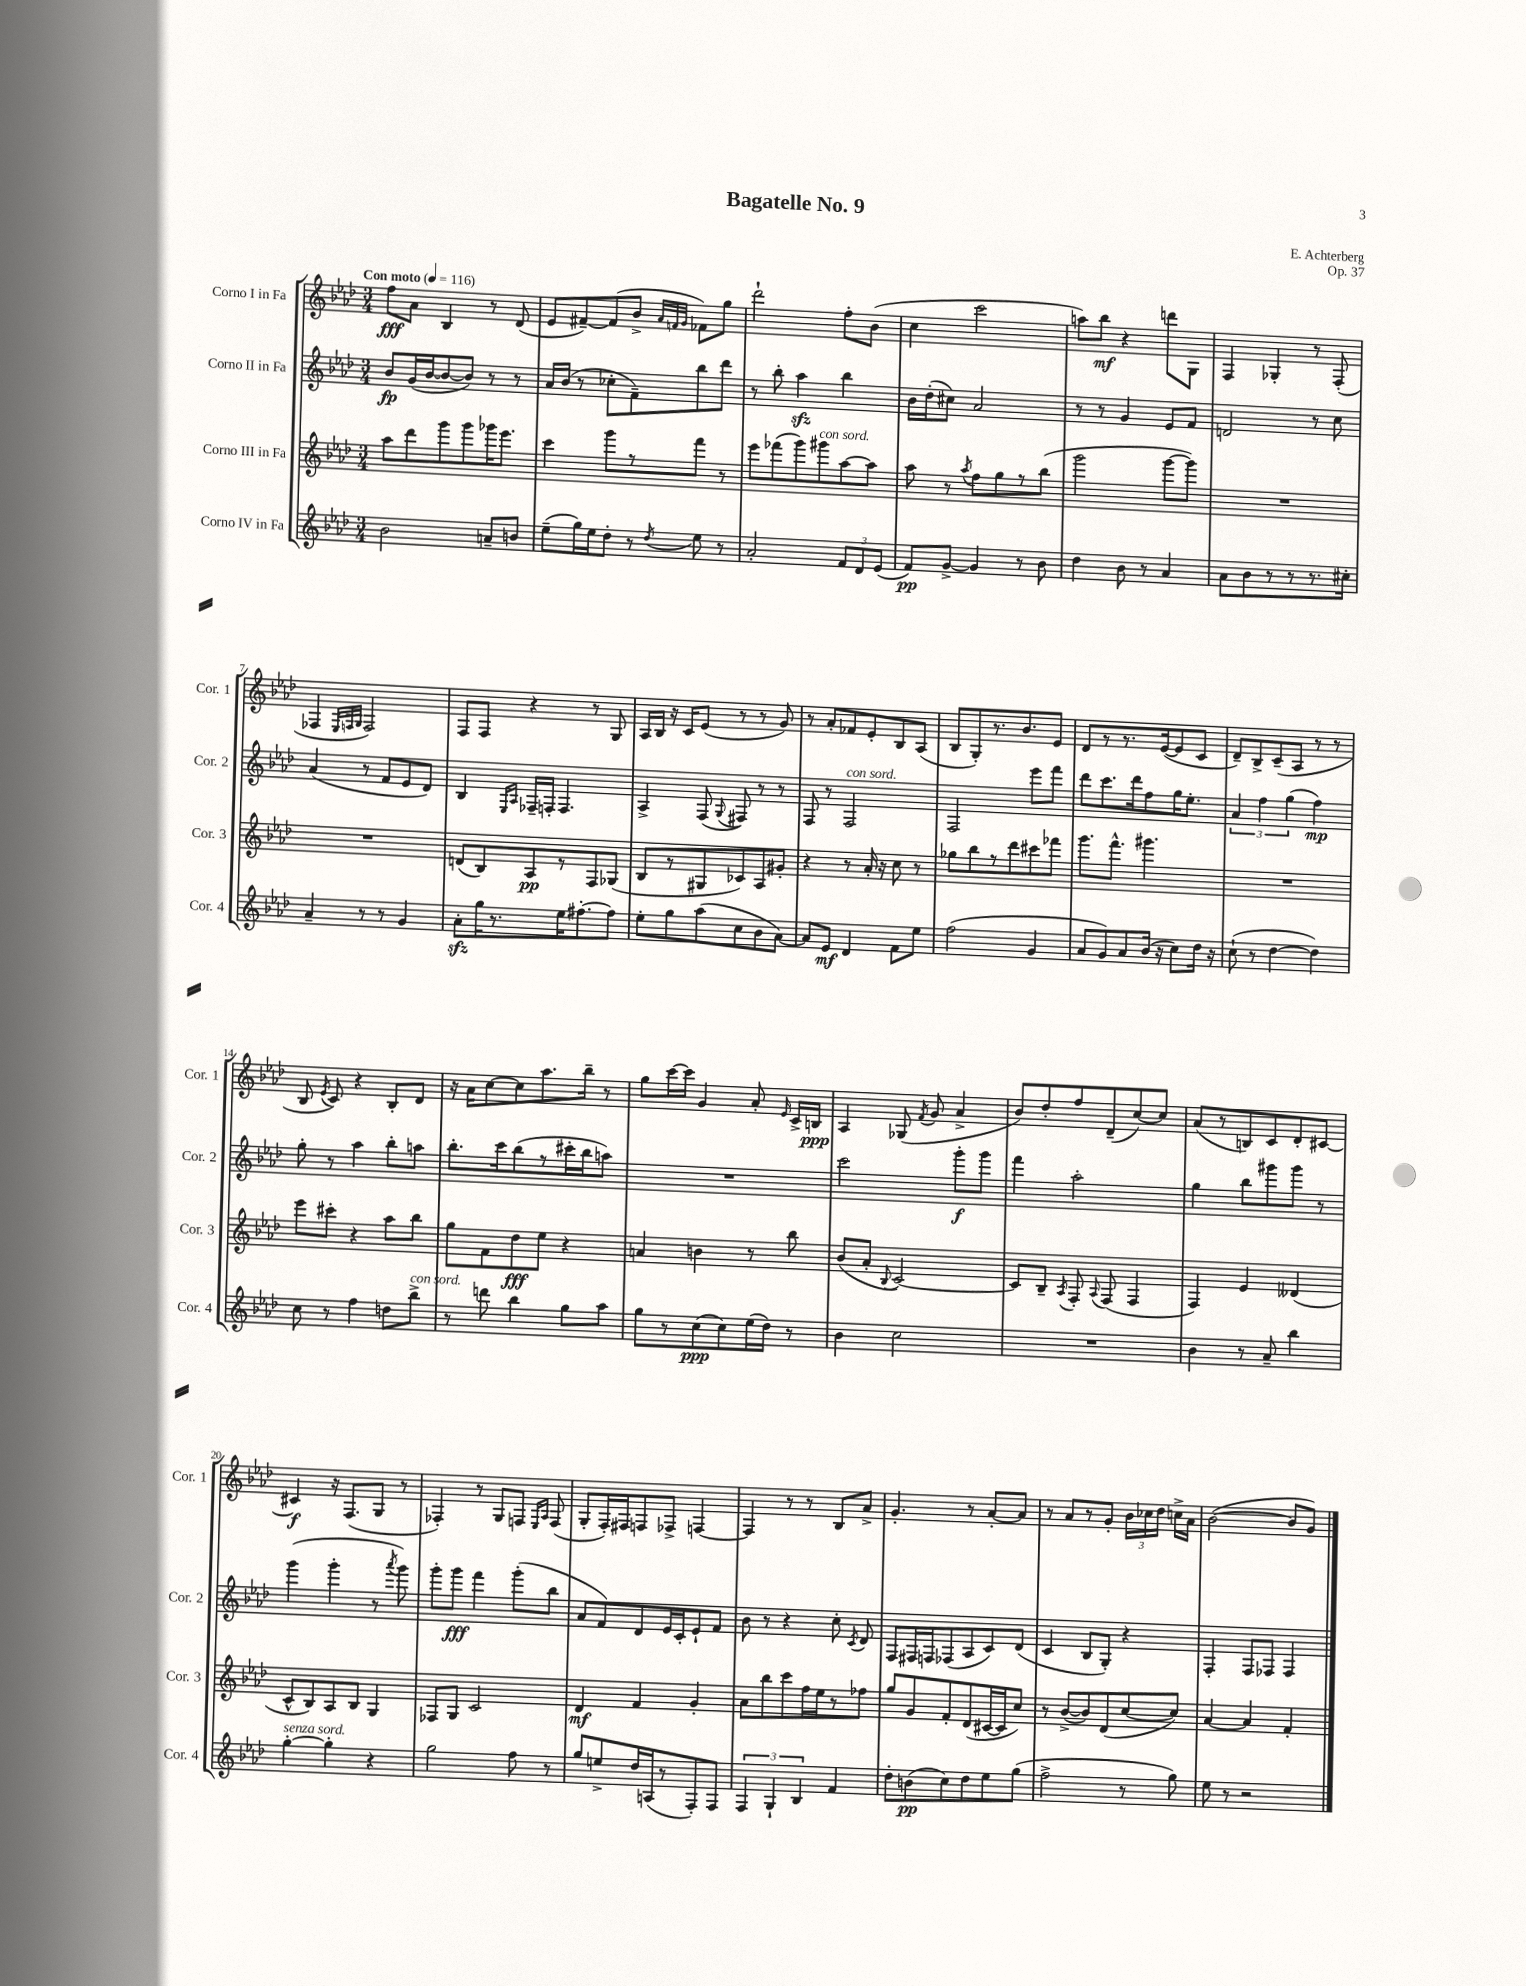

**kern	**dynam	**kern	**dynam	**kern	**dynam	**kern	**dynam
*part4	*part4	*part3	*part3	*part2	*part2	*part1	*part1
*staff4	*staff4	*staff3	*staff3	*staff2	*staff2	*staff1	*staff1
*I"Corno IV in Fa	*	*I"Corno III in Fa	*	*I"Corno II in Fa	*	*I"Corno I in Fa	*
*I'Cor. 4	*	*I'Cor. 3	*	*I'Cor. 2	*	*I'Cor. 1	*
*clefG2	*	*clefG2	*	*clefG2	*	*clefG2	*
*k[b-e-a-d-]	*	*k[b-e-a-d-]	*	*k[b-e-a-d-]	*	*k[b-e-a-d-]	*
*M3/4	*	*M3/4	*	*M3/4	*	*M3/4	*
*MM116	*	*MM116	*	*MM116	*	*MM116	*
=1	=1	=1	=1	=1	=1	=1	=1
!	!	!	!	!	!	!LO:TX:a:B:t=Con moto	!
2b-\	.	8aa-\L	.	8b-/L	fp	8ff\L	fff
.	.	8ddd-\	.	(16g/L	.	8a-\J	.
.	.	.	.	[16b-/J	.	.	.
.	.	8ggg\	.	8b-/_	.	4B-/	.
.	.	8ggg\	.	8b-/J])	.	.	.
8an~/L	.	16ggg-X\K	.	8r	.	8r	.
.	.	8.eee-\J	.	.	.	.	.
8bn/J	.	.	.	8r	.	(8d-/	.
=2	=2	=2	=2	=2	=2	=2	=2
(8ee-~\L	.	4ccc\	.	16a-/LL	.	8e-/L	.
.	.	.	.	(16b-/JJ	.	.	.
16gg\L)	.	.	.	8r	.	[8f#X~/)	.
16ee-\J	.	.	.	.	.	.	.
8dd-'\J	.	8ggg\L	.	8cc-X'\L	.	(8f#/]	.
8r	.	8r	.	8f~\)	.	8b-^/J	.
.	.	.	.	.	.	32qqa-/LLL	.
.	.	.	.	.	.	32qqfn/	.
8qdd-/	.	.	.	.	.	32qqg/JJJ	.
8ee-\	.	8fff\J	.	8bb-\	.	8f-X\L)	.
8r	.	8r	.	8ddd-\J	.	8gg\J	.
=3	=3	=3	=3	=3	=3	=3	=3
2a-'/	.	8eee-\L	.	8r	.	2ddd-`\	.
.	.	(8fff-X\	.	8bb-'\	.	.	.
.	.	8ggg\)	.	4aa-zz\	.	.	.
!	!	!LO:TX:a:i:t=con sord.	!	!	!	!	!
.	.	8ggg#X\	.	.	.	.	.
12f/L	.	[8aa-\	.	4bb-\	.	8ff'\L	.
12d-/	.	.	.	.	.	.	.
.	.	8aa-\J]	.	.	.	(8b-\J	.
(12e-/J	.	.	.	.	.	.	.
=4	=4	=4	=4	=4	=4	=4	=4
8f/L)	pp	8aa-\	.	16b-\LL	.	4cc\	.
.	.	.	.	(16dd-'\J	.	.	.
[8g^/J	.	8r	.	8cc#X\J)	.	.	.
.	.	8qaa-/	.	.	.	.	.
4g/]	.	8ff\L	.	2a-/	.	2ccc\	.
.	.	8gg\	.	.	.	.	.
8r	.	8r	.	.	.	.	.
8b-\	.	(8bb-\J	.	.	.	.	.
=5	=5	=5	=5	=5	=5	=5	=5
4dd-\	.	2ggg\	.	8r	.	8aan\L)	.
.	.	.	.	8r	.	8bb-\J	mf
8b-\	.	.	.	4g/	.	4r	.
8r	.	.	.	.	.	.	.
4a-/	.	[8ggg\L	.	8e-/L	.	8dddn\L	.
.	.	8ggg\J])	.	8f/J	.	8G\J	.
=6	=6	=6	=6	=6	=6	=6	=6
8a-\L	.	2.r	.	2dn/	.	4F/	.
8b-\	.	.	.	.	.	.	.
8r	.	.	.	.	.	4G-X'/	.
8r	.	.	.	.	.	.	.
8.r	.	.	.	8r	.	8r	.
.	.	.	.	8cc\	.	(8F'/	.
16cc#X'\Jk	.	.	.	.	.	.	.
!!LO:LB:g=z
=7	=7	=7	=7	=7	=7	=7	=7
4a-~/	.	2.r	.	(4a-/	.	4F-X/	.
.	.	.	.	.	.	32qqE-/LLL	.
.	.	.	.	.	.	32qqFn/	.
.	.	.	.	.	.	32qqG/JJJ	.
8r	.	.	.	8r	.	2F/)	.
8r	.	.	.	8f/L	.	.	.
4g/	.	.	.	8e-/	.	.	.
.	.	.	.	8d-/J)	.	.	.
=8	=8	=8	=8	=8	=8	=8	=8
8a-zz'\L	.	(8dn/L	.	4B-/	.	8F/L	.
16gg\K	.	8B-/)	.	.	.	8F/J	.
8.r	.	.	.	.	.	.	.
.	.	.	.	16qqE-/LL	.	.	.
.	.	.	.	16qqA-/JJ	.	.	.
.	.	8A-/	pp	16F-X~/LL	.	4r	.
.	.	.	.	16Fn'/JJ	.	.	.
16ee-\K	.	8r	.	4.F/	.	.	.
[8.ff#X'\	.	.	.	.	.	.	.
.	.	8F/	.	.	.	8r	.
8ff#\J]	.	(8G-X/J	.	.	.	8G/	.
=9	=9	=9	=9	=9	=9	=9	=9
8ee-'\L	.	8B-/L	.	4A-^/	.	16A-/LL	.
.	.	.	.	.	.	16B-/JJ	.
8gg\	.	8r	.	.	.	16r	.
.	.	.	.	.	.	16c/KL	.
(8aa-\	.	8G#X/	.	(8F/	.	(8e-/J	.
.	.	.	.	8qqG/	.	.	.
8cc\	.	8c-X/)	.	8F#X/)	.	8r	.
8b-\	.	8A-/	.	8r	.	8r	.
[8a-\J)	.	8g#X'/J	.	8r	.	8g/)	.
=10	=10	=10	=10	=10	=10	=10	=10
8a-/L]	.	4r	.	8F/	.	8r	.
8e-/J	mf	.	.	8r	.	8a-'/L	.
!	!	!	!	!LO:TX:a:i:t=con sord.	!	!	!
4d-/	.	8r	.	2F/	.	8f-X/	.
.	.	16a-'/	.	.	.	8e-'/	.
.	.	16r	.	.	.	.	.
8f\L	.	8cc\	.	.	.	8B-/	.
8ee-\J	.	8r	.	.	.	(8A-/J	.
=11	=11	=11	=11	=11	=11	=11	=11
(2ff\	.	8gg-X\L	.	2F/	.	8B-/L	.
.	.	8bb-\	.	.	.	8G'/)	.
.	.	8r	.	.	.	8.r	.
.	.	8ddd-\	.	.	.	.	.
.	.	.	.	.	.	8.b-/	.
4g/	.	8ccc#X\	.	8eee-\L	.	.	.
.	.	8fff-X\J	.	8fff\J	.	8e-/J	.
=12	=12	=12	=12	=12	=12	=12	=12
8a-/L	.	8.ggg\L	.	8ddd-\L	.	8d-/L	.
8g/)	.	.	.	8.ccc\	.	8r	.
.	.	8.fff^^\J	.	.	.	.	.
8a-/	.	.	.	.	.	8.r	.
.	.	.	.	16ddd-\k	.	.	.
(16b-/Jk	.	4.ggg#X\	.	8ff\	.	.	.
16r	.	.	.	.	.	([16e-/k	.
8cc\L)	.	.	.	16gg\K	.	8e-/]	.
.	.	.	.	8.ee-'\J	.	.	.
16dd-\Jk	.	.	.	.	.	8c/J	.
16r	.	.	.	.	.	.	.
=13	=13	=13	=13	=13	=13	=13	=13
(8cc`\	.	2.r	.	6a-/	.	8d-~/L)	.
8r	.	.	.	.	.	8B-^/	.
.	.	.	.	6ff\	.	.	.
[4dd-\	.	.	.	.	.	(8c~/	.
.	.	.	.	(6gg\	.	.	.
.	.	.	.	.	.	8A-/J	.
4dd-\])	.	.	.	4ff\)	mp	8r	.
.	.	.	.	.	.	8r	.
!!LO:LB:g=z
=14	=14	=14	=14	=14	=14	=14	=14
8cc\	.	8eee-\L	.	8gg'\	.	8B-/	.
.	.	.	.	.	.	8qe-/	.
8r	.	8ccc#X'\J	.	8r	.	8c/)	.
4ff\	.	4r	.	4aa-\	.	4r	.
8ddn\L	.	8aa-\L	.	8bb-'\L	.	8B-'/L	.
!LO:TX:a:i:t=con sord.	!	!	!	!	!	!	!
8bb-^\J	.	8bb-\J	.	8aan\J	.	8d-/J	.
=15	=15	=15	=15	=15	=15	=15	=15
8r	.	8gg\L	.	8.bb-'\L	.	16r	.
.	.	.	.	.	.	16a-\KL	.
8dddn\	.	8f\	.	.	.	[8cc\	.
.	.	.	.	16ccc\k	.	.	.
4bb-\	.	8dd-\	fff	(8bb-\	.	8cc\]	.
.	.	8ee-\J	.	8r	.	8.aa-\	.
8gg\L	.	4r	.	16ccc#X'\L	.	.	.
.	.	.	.	16bb-\J	.	16bb-~\Jk	.
8aa-\J	.	.	.	8aan\J)	.	8r	.
=16	=16	=16	=16	=16	=16	=16	=16
8gg\L	.	4an/	.	2.r	.	8gg\L	.
8r	.	.	.	.	.	[16ccc\L	.
.	.	.	.	.	.	16ccc\JJ]	.
(8cc\	ppp	4bn\	.	.	.	4g/	.
8cc\)	.	.	.	.	.	.	.
(16ee-\L	.	8r	.	.	.	8a-'/	.
16dd-\JJ)	.	.	.	.	.	.	.
.	.	.	.	.	.	16qqe-/	.
8r	.	8bb-\	.	.	.	16c^/LL	.
.	.	.	.	.	.	16Bn/JJ	ppp
=17	=17	=17	=17	=17	=17	=17	=17
4b-\	.	(8b-/L	.	2ccc\	.	4A-/	.
.	.	8a-'/J	.	.	.	.	.
.	.	8qqB-/	.	.	.	.	.
2cc\	.	[2c/)	.	.	.	(8G-X/	.
.	.	.	.	.	.	8qf/	.
.	.	.	.	.	.	8g/	.
.	.	.	.	8ggg'\L	f	4a-^/	.
.	.	.	.	8ggg\J	.	.	.
=18	=18	=18	=18	=18	=18	=18	=18
2.r	.	8c/L]	.	4fff\	.	8b-/L)	.
.	.	8B-~/J	.	.	.	8dd-'/	.
.	.	8qA-/	.	.	.	.	.
.	.	8F'/	.	2aa-'\	.	8ff/	.
.	.	8qqA-/	.	.	.	.	.
.	.	(8F/	.	.	.	(8d-~/	.
.	.	4F/	.	.	.	[8cc/)	.
.	.	.	.	.	.	8cc/J]	.
=19	=19	=19	=19	=19	=19	=19	=19
4b-\	.	4F/)	.	4gg\	.	(8a-/L	.
.	.	.	.	.	.	8r	.
8r	.	4e-/	.	8bb-\L	.	8Bn/)	.
8a-~/	.	.	.	8ggg#X\	.	8c/	.
4bb-\	.	(4d--X/	.	8ggg#\J	.	8d-'/	.
.	.	.	.	8r	.	[8c#X/J	.
!!LO:LB:g=z
=20	=20	=20	=20	=20	=20	=20	=20
!LO:TX:a:i:t=senza sord.	!	!	!	!	!	!	!
[4gg'\	.	8c^^/L	.	(4ggg\	.	4c#X/]	f
.	.	8B-/)	.	.	.	.	.
4gg'\]	.	8A-/	.	4ggg'\	.	16r	.
.	.	.	.	.	.	(8.F/L	.
.	.	8B-/J	.	.	.	.	.
4r	.	4G/	.	8r	.	8G/J	.
.	.	.	.	8qaaa-/	.	.	.
.	.	.	.	8ggg\)	.	8r	.
=21	=21	=21	=21	=21	=21	=21	=21
2gg\	.	8F-X/L	.	8ggg'\L	.	4F-X'/)	.
.	.	8G/J	.	8ggg\J	fff	.	.
.	.	2c/	.	4fff\	.	8r	.
.	.	.	.	.	.	8G/L	.
8ff\	.	.	.	(8ggg'\L	.	8Fn/J	.
.	.	.	.	.	.	16qqE-/LL	.
.	.	.	.	.	.	16qqA-/JJ	.
8r	.	.	.	8bb-\J	.	(8F/	.
=22	=22	=22	=22	=22	=22	=22	=22
8gg/L	.	4d-/	mf	8a-/L	.	8G'/L	.
8een^/	.	.	.	8f/)	.	16F'/L)	.
.	.	.	.	.	.	16F#X/J	.
16dd-/L	.	4f/	.	8d-/	.	8Fn/	.
(16An/J	.	.	.	.	.	.	.
8r	.	.	.	16e-/L	.	8F-X^/J	.
.	.	.	.	16c'/J	.	.	.
8F'/)	.	4g'/	.	8e-`/	.	[4Fn/	.
8F/J	.	.	.	8f/J	.	.	.
=23	=23	=23	=23	=23	=23	=23	=23
6F/	.	8a-\L	.	8b-\	.	4F/]	.
.	.	8bb-\	.	8r	.	.	.
6G`/	.	.	.	.	.	.	.
.	.	8ccc\	.	4r	.	8r	.
6B-/	.	.	.	.	.	.	.
.	.	16ff\L	.	.	.	8r	.
.	.	16ee-\J	.	.	.	.	.
4f/	.	8r	.	8cc'\	.	8B-/L	.
.	.	.	.	8qc/	.	.	.
.	.	8ff-X\J	.	8d-/	.	8a-^/J	.
=24	=24	=24	=24	=24	=24	=24	=24
8dd-'\L	.	8gg/L	.	8F/L	.	4.g'/	.
(8bn\	pp	8g/	.	16F#X/L	.	.	.
.	.	.	.	16Fn/J	.	.	.
8cc\)	.	8f'/	.	(8F-X/	.	.	.
8dd-\	.	(8d-/	.	8A-/	.	8r	.
8ee-\	.	[16c#X/L	.	8c/)	.	[8a-'/L	.
.	.	16c#/J]	.	.	.	.	.
(8gg\J	.	8cc/J)	.	(8d-/J	.	8a-/J]	.
=25	=25	=25	=25	=25	=25	=25	=25
2ff^\	.	8r	.	4c/	.	8r	.
.	.	([8b-^/L	.	.	.	8a-/L	.
.	.	8b-/])	.	8B-/L	.	8r	.
.	.	(8d-/	.	8G'/J)	.	8g'/J	.
8r	.	[8cc/	.	4r	.	24b-\LL	.
.	.	.	.	.	.	24cc-X\	.
.	.	.	.	.	.	24dd-\JJ	.
8gg\)	.	8cc/J])	.	.	.	16ccn^\LL	.
.	.	.	.	.	.	16a-\JJ	.
=26	=26	=26	=26	=26	=26	=26	=26
8ee-\	.	[4a-/	.	4F'/	.	([2b-\	.
8r	.	.	.	.	.	.	.
2r	.	4a-/]	.	8F/L	.	.	.
.	.	.	.	8F-X/J	.	.	.
.	.	4f'/	.	4F-/	.	8b-/L]	.
.	.	.	.	.	.	8g/J)	.
==	==	==	==	==	==	==	==
*-	*-	*-	*-	*-	*-	*-	*-
